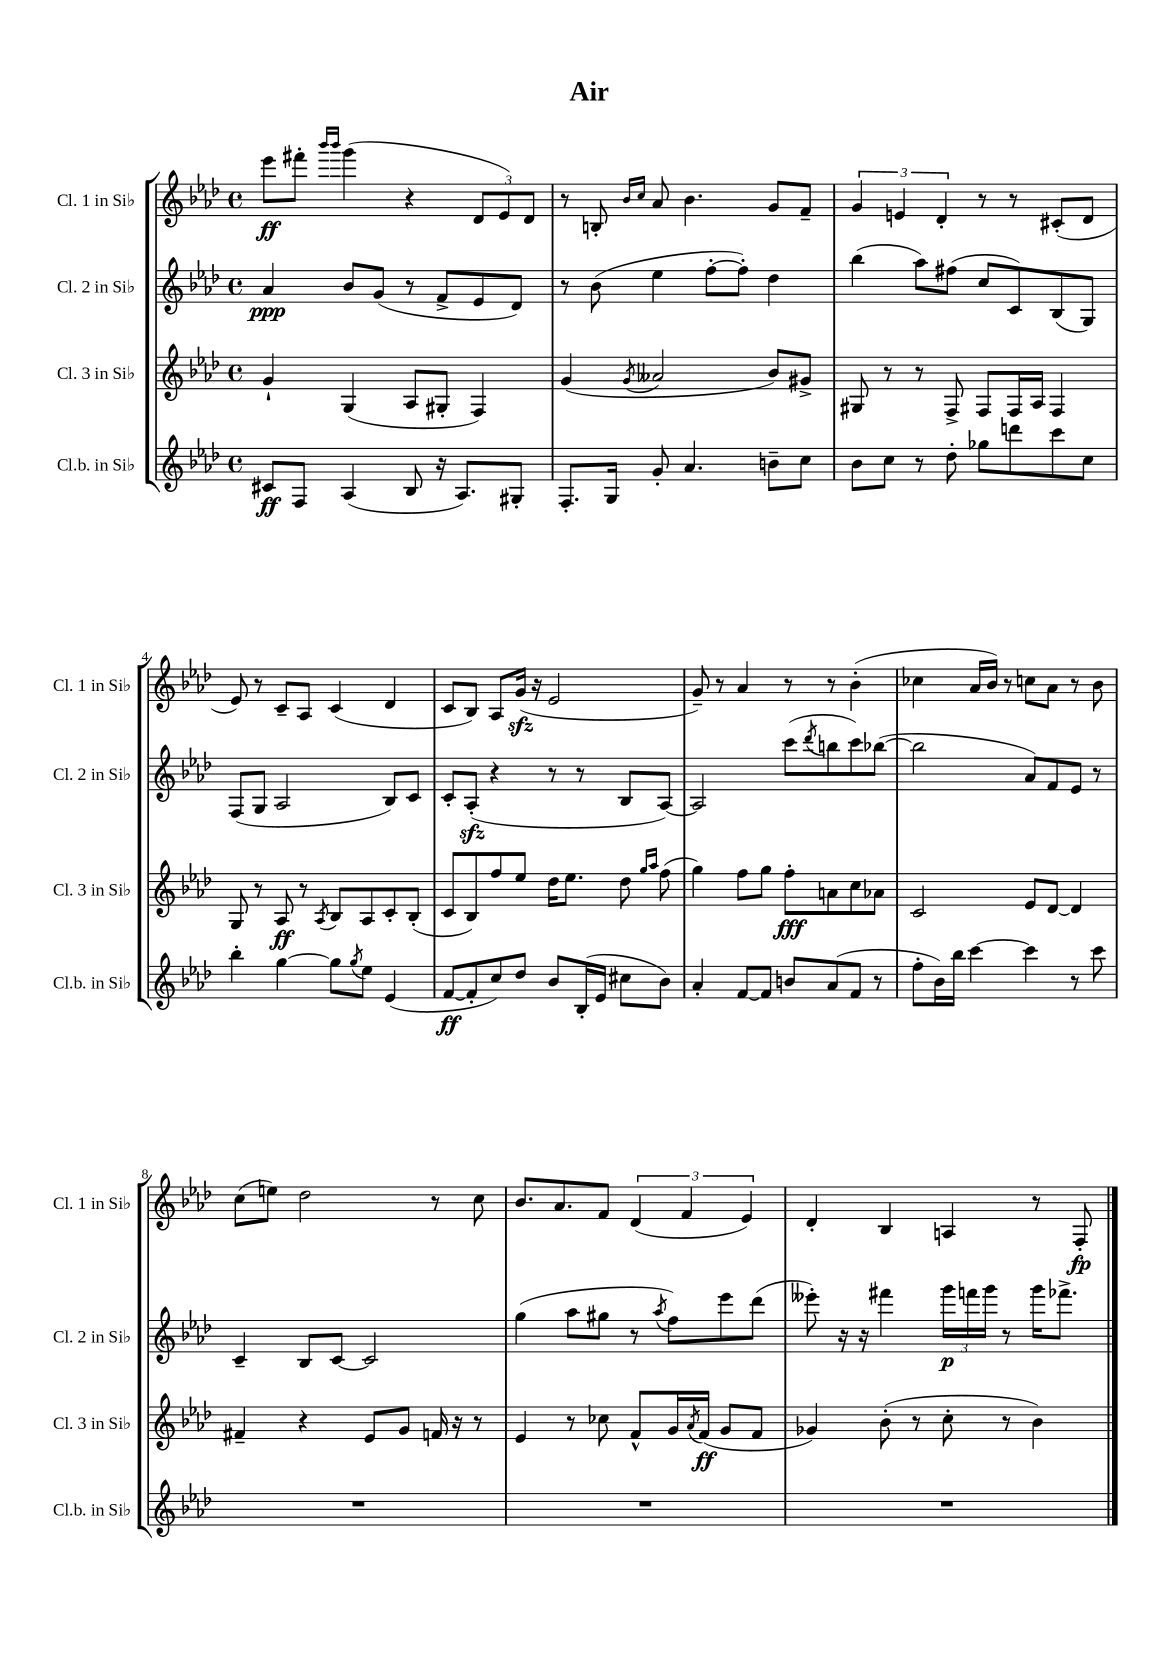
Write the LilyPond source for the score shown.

\header { title = "Air" }
<<
\new StaffGroup <<
\new Staff = "s0" \with { instrumentName = "Cl. 1 in Sib" shortInstrumentName = "Cl. 1 in Sib" } {
    \clef treble \key aes \major \defaultTimeSignature \time 4/4
    ees'''8\ff fis'''8-. \grace { bes'''16 bes'''16 } g'''4( r4 \tuplet 3/2 { des'8 ees'8) des'8 } |
    r8 b8-. \grace { bes'16 c''16 } aes'8 bes'4. g'8 f'8-- |
    \tuplet 3/2 { g'4 e'4 des'4-. } r8 r8 cis'8-.( des'8 |
    ees'8) r8 c'8-- aes8 c'4( des'4 |
    c'8 bes8) aes8 g'16\sfz( r16 ees'2 |
    g'8--) r8 aes'4 r8 r8 bes'4-.( |
    ces''4 aes'16 bes'16) r8 c''8 aes'8 r8 bes'8 |
    c''8( e''8) des''2 r8 c''8 |
    bes'8. aes'8. f'8 \tuplet 3/2 { des'4( f'4 ees'4) } |
    des'4-. bes4 a4 r8 f8-.\fp \bar "|." |
}
\new Staff = "s1" \with { instrumentName = "Cl. 2 in Sib" shortInstrumentName = "Cl. 2 in Sib" } {
    \clef treble \key aes \major \defaultTimeSignature \time 4/4
    aes'4\ppp bes'8 g'8( r8 f'8-> ees'8 des'8) |
    r8 bes'8( ees''4 f''8~-. f''8-.) des''4 |
    bes''4( aes''8) fis''8( c''8 c'8) bes8( g8) |
    f8( g8 aes2 bes8) c'8 |
    c'8-. aes8-.\sfz( r4 r8 r8 bes8 aes8~) |
    aes2 c'''8( \acciaccatura { des'''8 } b''8 c'''8) bes''8~( |
    bes''2 aes'8) f'8 ees'8 r8 |
    c'4-- bes8 c'8~ c'2 |
    g''4( aes''8 gis''8 r8 \acciaccatura { aes''8 } f''8) ees'''8 des'''8( |
    eeses'''8-.) r16 r16 fis'''4 \tuplet 3/2 { g'''16\p f'''16 g'''16 } r8 g'''16 fes'''8.-> \bar "|." |
}
\new Staff = "s2" \with { instrumentName = "Cl. 3 in Sib" shortInstrumentName = "Cl. 3 in Sib" } {
    \clef treble \key aes \major \defaultTimeSignature \time 4/4
    g'4-! g4( aes8 gis8-. f4) |
    g'4( \acciaccatura { g'8 } aeses'2 bes'8) gis'8-> |
    gis8 r8 r8 f8-> f8 f16 aes16 f4 |
    g8 r8 aes8\ff r8 \acciaccatura { aes8 } bes8 aes8 c'8-. bes8-.( |
    c'8 bes8) f''8 ees''8 des''16 ees''8. des''8 \grace { g''16 aes''16 } f''8( |
    g''4) f''8 g''8 f''8-.\fff a'8 c''8 aes'8 |
    c'2 ees'8 des'8~ des'4 |
    fis'4-- r4 ees'8 g'8 f'16 r16 r8 |
    ees'4 r8 ces''8 f'8-^ g'16 \acciaccatura { aes'8 } f'16\ff( g'8 f'8 |
    ges'4) bes'8-.( r8 c''8-. r8 bes'4) \bar "|." |
}
\new Staff = "s3" \with { instrumentName = "Cl.b. in Sib" shortInstrumentName = "Cl.b. in Sib" } {
    \clef treble \key aes \major \defaultTimeSignature \time 4/4
    cis'8\ff f8 aes4( bes8 r16 aes8.) gis8-. |
    f8.-. g16 g'8-. aes'4. b'8-- c''8 |
    bes'8 c''8 r8 des''8-. ges''8 d'''8 c'''8 c''8 |
    bes''4-. g''4~ g''8 \acciaccatura { g''8 } ees''8 ees'4( |
    f'8~\ff f'8-. c''8) des''8 bes'8 bes16-.( ees'16 cis''8 bes'8) |
    aes'4-. f'8~ f'8 b'8 aes'8( f'8 r8 |
    f''8-. bes'16) bes''16 c'''4~ c'''4 r8 c'''8 |
    R1 |
    R1 |
    R1 \bar "|." |
}
>>
>>
